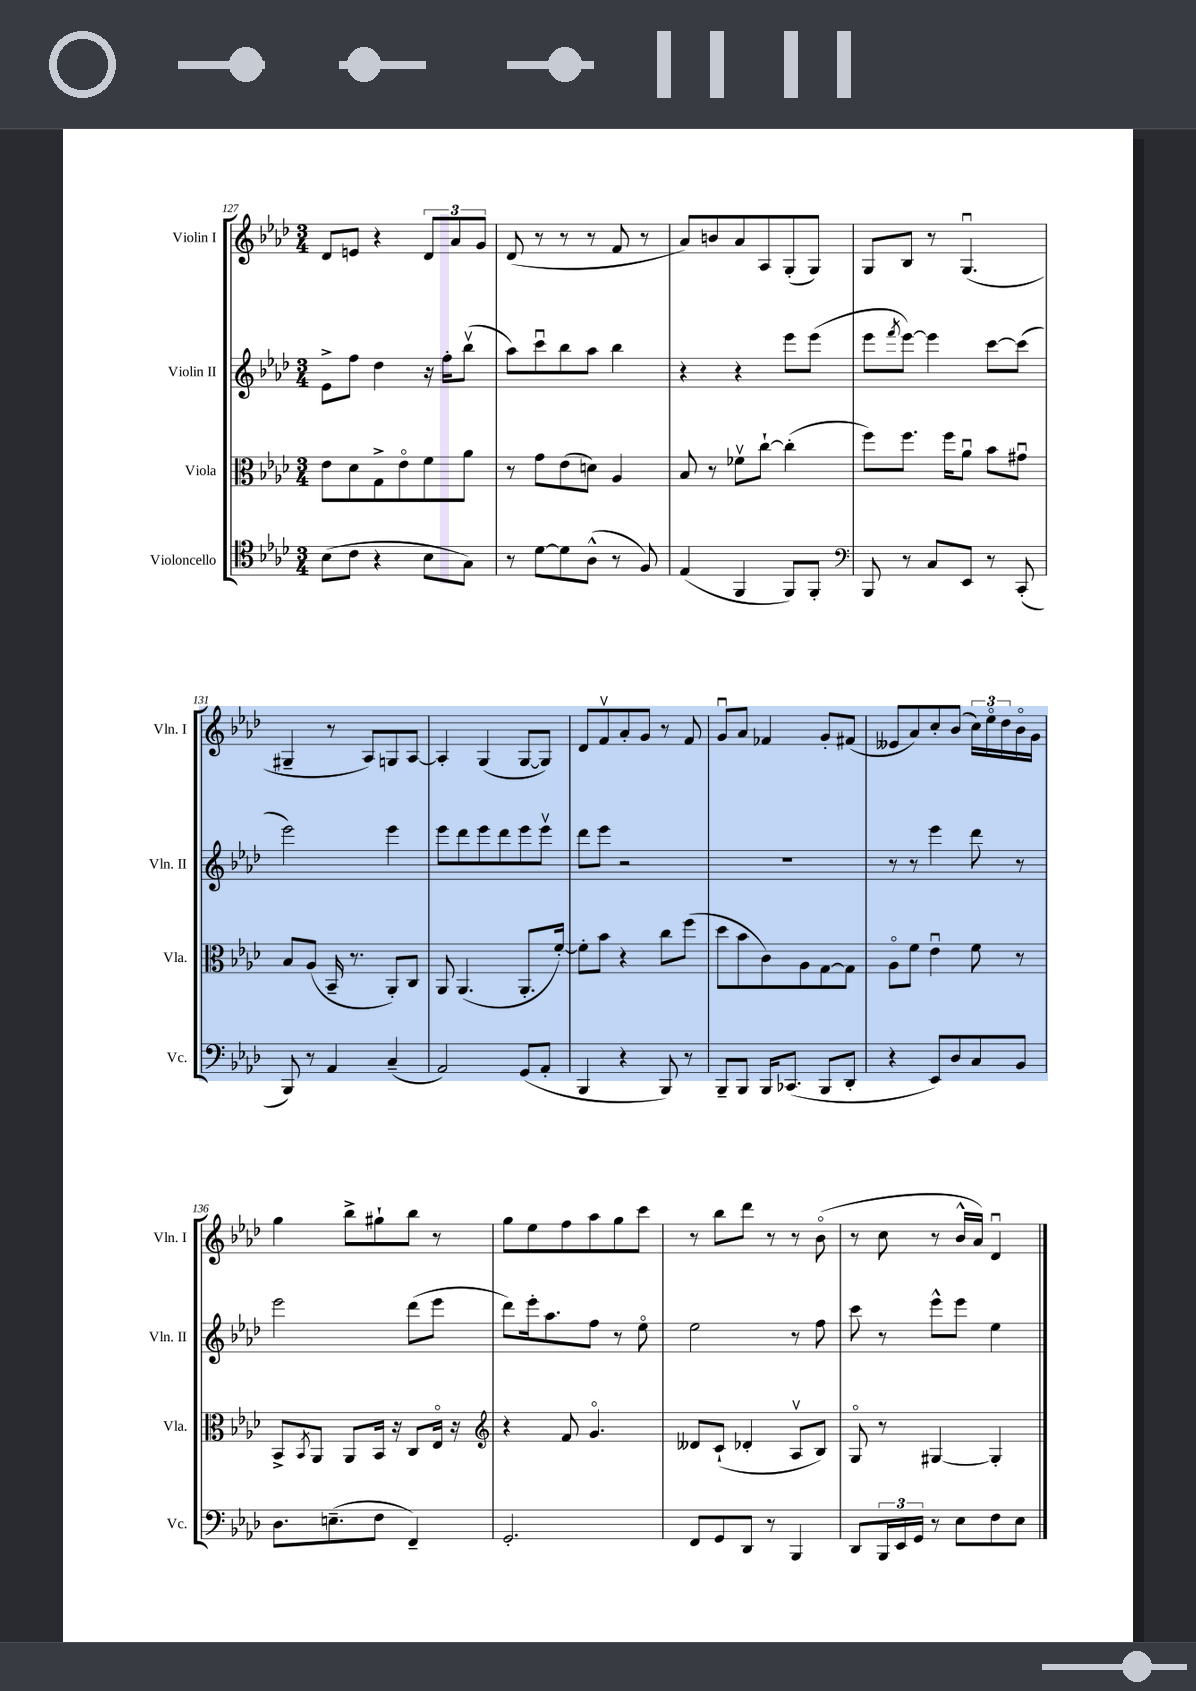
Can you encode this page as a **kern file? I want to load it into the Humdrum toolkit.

**kern	**kern	**kern	**kern
*part4	*part3	*part2	*part1
*staff4	*staff3	*staff2	*staff1
*I"Violoncello	*I"Viola	*I"Violin II	*I"Violin I
*I'Vc.	*I'Vla.	*I'Vln. II	*I'Vln. I
*clefC4	*clefC3	*clefG2	*clefG2
*k[b-e-a-d-]	*k[b-e-a-d-]	*k[b-e-a-d-]	*k[b-e-a-d-]
*M3/4	*M3/4	*M3/4	*M3/4
=127	=127	=127	=127
(8B-\L	8e-\L	8e-^\L	8d-/L
8c\J	8d-\	8ff\J	8en/J
4r	8G^\	4dd-\	4r
.	8e-\	.	.
8B-\L	8f\	16r	12d-/L
.	.	16ff'\KL	.
.	.	.	12a-/
8G\J)	8a-\J	(8bb-v\J	.
.	.	.	12g/J
=128	=128	=128	=128
8r	8r	8aa-\L)	(8d-/
[8d-\L	8g\L	8cccu\	8r
8d-\]	(8e-\	8bb-\	8r
(8A-^^\J	8dn\J)	8aa-\J	8r
8r	4A-/	4bb-\	8f/
8F/)	.	.	8r
=129	=129	=129	=129
(4E-/	8B-/	4r	8a-/L)
.	8r	.	8bn/
4FF/	8f-Xv\L	4r	8a-/
.	[8cc`\J	.	8A-/
8FF/L)	(4cc'\]	8eee-\L	(8G'/
8FF'/J	.	(8eee-\J	8G/J)
=130	=130	=130	=130
*clefF4	*	*	*
8BBB-/	8ff\L)	8eee-\L	8G/L
.	.	8qfff/	.
8r	8.ff\J	[8eee-\J)	8B-/J
8C/L	.	4eee-\]	8r
.	16ff\KL	.	.
8EE-/J	8a-u\J	.	(4.Gu/
8r	8b-\L	[8ccc\L	.
(8CC'/	8g#Xu\J	(8ccc\J]	.
!!LO:LB:g=z
=131	=131	=131	=131
8BBB-/)	8B-/L	2eee-\)	4G#X~/
8r	(8A-/J	.	.
4AA-/	16BB-~/	.	8r
.	8.r	.	.
.	.	.	8A-/L)
(4C~/	8AA-'/L)	4eee-\	8Gn/
.	8C/J	.	[8A-/J
=132	=132	=132	=132
2AA-/)	8AA-/	8eee-\L	4A-'/]
.	(4.AA-/	8ddd-\	.
.	.	8eee-\	(4G/
.	.	8ddd-\	.
(8GG/L	8.AA-'/L	8eee-\	[8G/L
8AA-'/J	.	8eee-v\J	8G/J])
.	[16f'/Jk)	.	.
=133	=133	=133	=133
4BBB-/	8f'\L]	8ddd-\L	8d-/L
.	8b-\J	8eee-\J	8fv/
4r	4r	2r	8a-'/
.	.	.	8g/J
8BBB-/)	8cc\L	.	8r
8r	(8ff\J	.	8f/
=134	=134	=134	=134
8BBB-~/L	8dd-\L	2.r	8gu/L
8BBB-/J	8b-\	.	8a-/J
16BBB-/KL	8c\)	.	4f-X/
(8.CC-X/J	.	.	.
.	8A-\	.	.
8BBB-/L	[8G\	.	8g'/L
8DD-'/J	8G\J]	.	(8f#X/J
=135	=135	=135	=135
4r	8A-\L	8r	8e--X/L
.	8f\J	8r	8a-/)
8EE-/L)	4e-u\	4eee-\	8cc'/
8D-/	.	.	(8b-/J
8C/	8f\	8ddd-\	24cc\LL)
.	.	.	24ee-\
.	.	.	24dd-\
8BB-/J	8r	8r	16b-\
.	.	.	16g\JJ
!!LO:LB:g=z
=136	=136	=136	=136
8.D-\L	8BB-^/L	2eee-\	4gg\
.	8qBB-/	.	.
.	8AA-/J	.	.
(8.En~\	.	.	.
.	8AA-/L	.	8bb-^\L
8F\J	16BB-/Jk	.	8gg#X`\
.	16r	.	.
4FF~/)	8C/L	(8ddd-\L	8bb-\J
.	16E-/Jk	8eee-\J	8r
.	16r	.	.
=137	=137	=137	=137
*	*clefG2	*	*
2.GG'/	4r	8ddd-\L)	8gg\L
.	.	16eee-'\k	8ee-\
.	.	8.aa-\	.
.	8f/	.	8ff\
.	4.g/	8ff\J	8aa-\
.	.	8r	8gg\
.	.	8ee-\	8ccc\J
=138	=138	=138	=138
8FF/L	8d--X/L	2ee-\	8r
8GG/	(8c`/J	.	8bb-\L
8DD-/J	4d-X'/	.	8ddd-\J
8r	.	.	8r
4BBB-/	8A-v/L	8r	8r
.	8B-/J)	8ff\	(8b-\
=139	=139	=139	=139
8DD-/L	8G/	8ccc\	8r
24BBB-/L	8r	8r	8cc\
24EE-/	.	.	.
24GG/JJ	.	.	.
8r	[4G#X/	8eee-^^\L	8r
8E-\L	.	8eee-\J	16b-^^/LL
.	.	.	16a-/JJ)
8F\	4G#'/]	4ee-\	4d-u/
8E-\J	.	.	.
==	==	==	==
*-	*-	*-	*-
